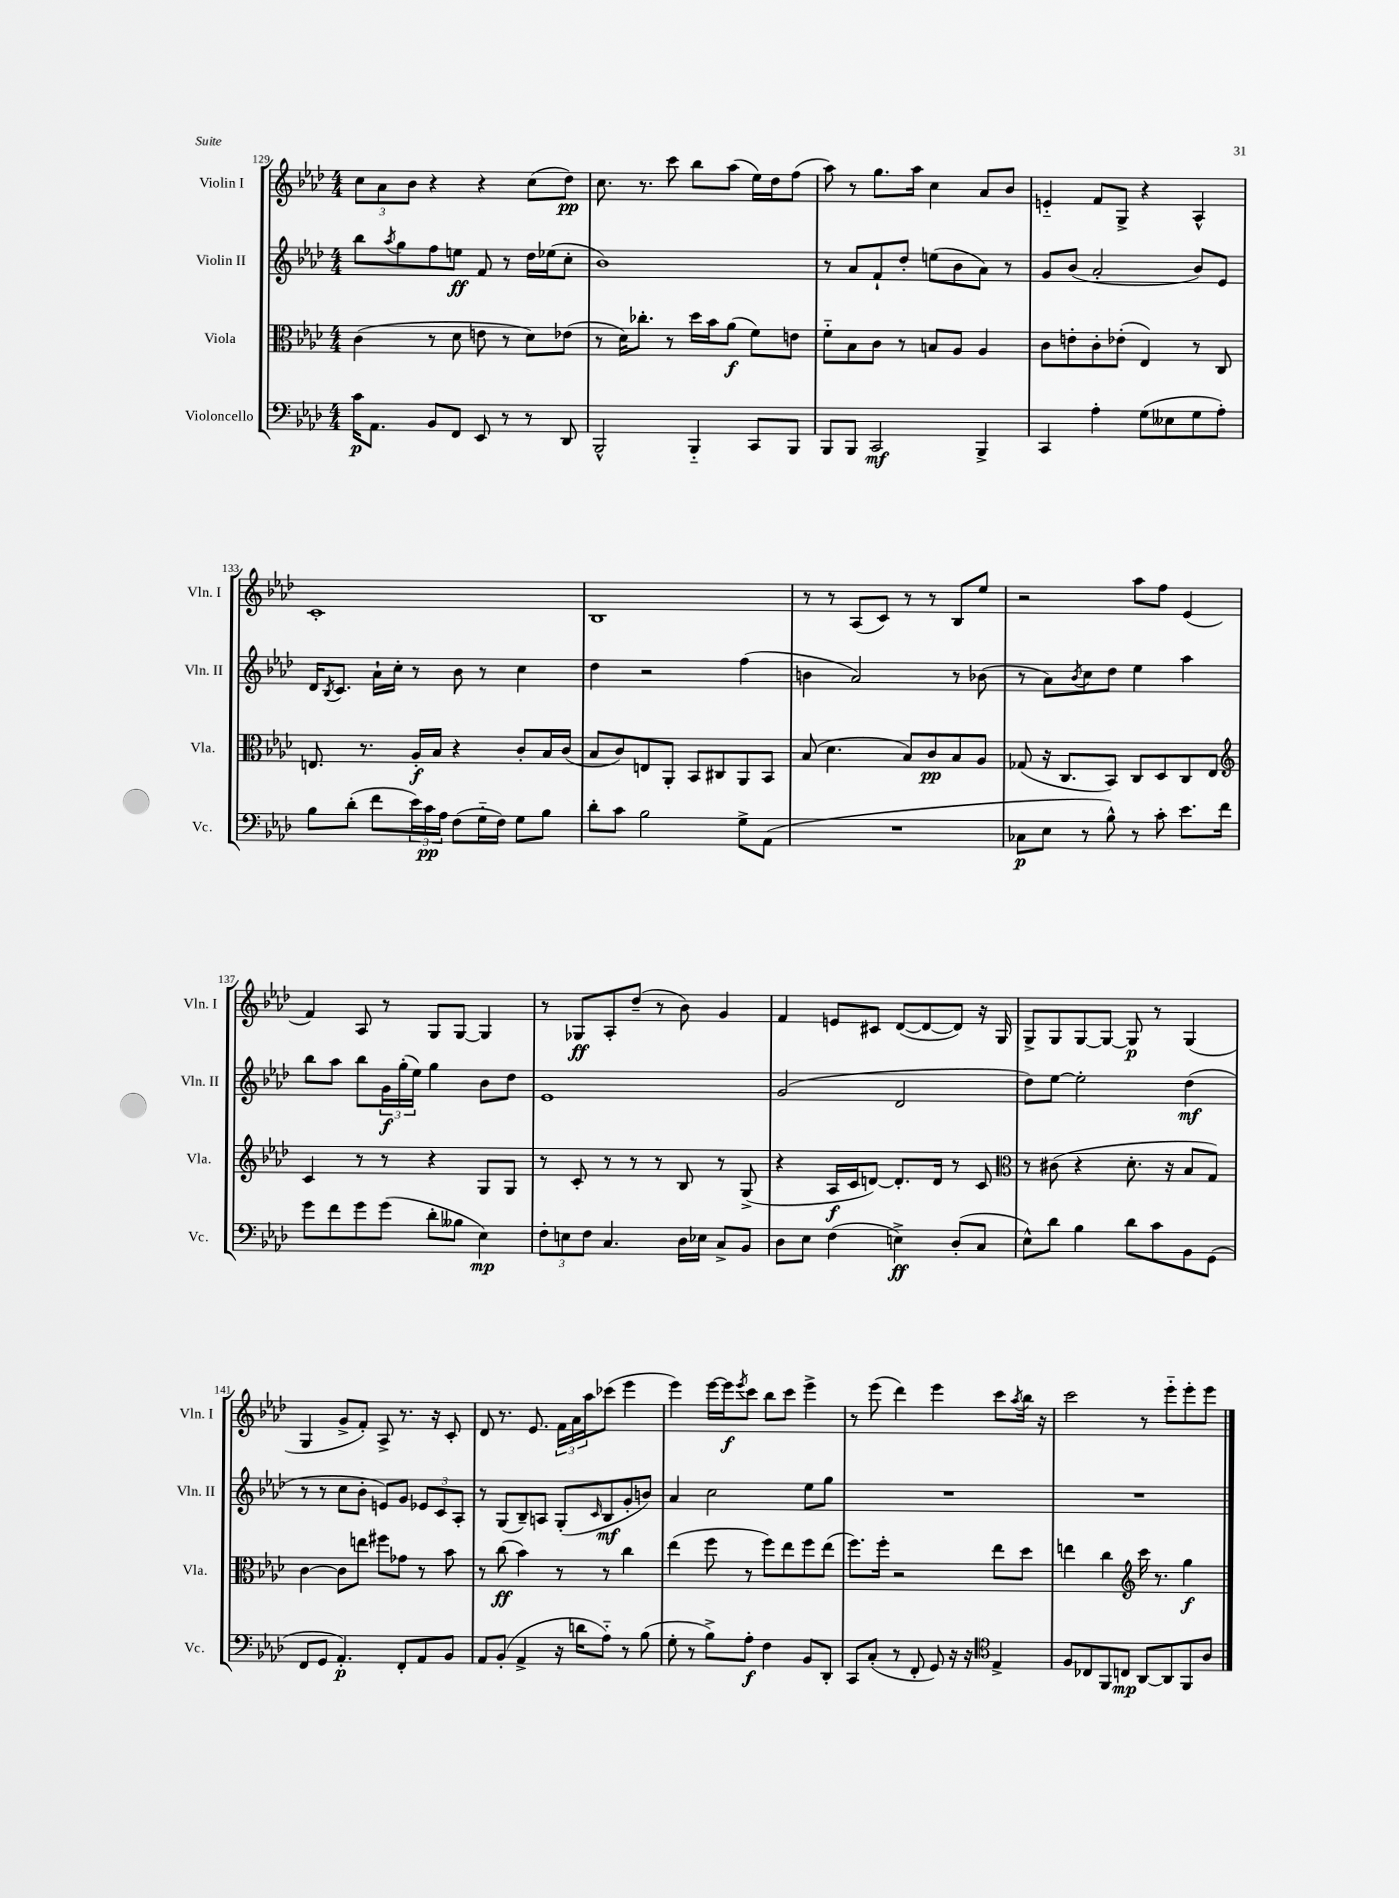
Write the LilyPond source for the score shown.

<<
\new StaffGroup <<
\new Staff = "s0" \with { instrumentName = "Violin I" shortInstrumentName = "Vln. I" } {
    \clef treble \key aes \major \numericTimeSignature \time 4/4
    \tuplet 3/2 { c''8 aes'8 bes'8 } r4 r4 c''8( des''8\pp) |
    c''8. r8. c'''8 bes''8 aes''8( ees''16) des''16 f''8( |
    aes''8) r8 g''8. aes''16 c''4 aes'8 bes'8 |
    e'4-_ f'8 g8-> r4 aes4-^ |
    c'1-. |
    bes1 |
    r8 r8 aes8( c'8) r8 r8 bes8 ees''8 |
    r2 aes''8 f''8 ees'4( |
    f'4) aes8 r8 g8 g8~ g4 |
    r8 ges8\ff aes8-. des''8--( r8 bes'8) g'4 |
    f'4 e'8 cis'8 des'8~( des'8~ des'8) r16 g16 |
    g8-> g8 g8~ g8~ g8\p r8 g4( |
    g4 g'8-> f'8-.) aes8-> r8. r16 c'8-. |
    des'8 r8. ees'8. \tuplet 3/2 { f'16 aes'16 aes''16 } ces'''8( ees'''4 |
    ees'''4) ees'''16~ ees'''16\f \acciaccatura { ees'''8 } c'''8 bes''8 c'''8 ees'''4-> |
    r8 ees'''8( des'''4) ees'''4 c'''8 \acciaccatura { aes''8 } bes''16 r16 |
    c'''2 r8 ees'''8-_ ees'''8-. ees'''8 \bar "|." |
}
\new Staff = "s1" \with { instrumentName = "Violin II" shortInstrumentName = "Vln. II" } {
    \clef treble \key aes \major \numericTimeSignature \time 4/4
    bes''8 \acciaccatura { aes''8 } g''8 f''8 e''8\ff f'8 r8 des''16 ees''16( c''8-. |
    bes'1) |
    r8 aes'8 f'8-! des''8-. e''8( bes'8 aes'8) r8 |
    g'8 bes'8( aes'2-. bes'8) ees'8 |
    des'16 \acciaccatura { bes8 } c'8. aes'16-! c''16-. r8 bes'8 r8 c''4 |
    des''4 r2 f''4( |
    b'4 aes'2) r8 bes'8( |
    r8 aes'8) \acciaccatura { bes'8 } c''8 des''8 ees''4 aes''4 |
    bes''8 aes''8 bes''8 \tuplet 3/2 { g'16\f g''16-.( ees''16) } g''4 bes'8 des''8 |
    ees'1 |
    g'2( des'2 |
    des''8) ees''8~ ees''2-. des''4\mf( |
    r8 r8 c''8 bes'8-. e'8) g'8 \tuplet 3/2 { ees'8 c'8 aes8-. } |
    r8 g8( bes8--) a8 g8-.( \grace { c'16 } bes8\mf g'8-. b'8) |
    aes'4 c''2 ees''8 g''8 |
    R1 |
    R1 \bar "|." |
}
\new Staff = "s2" \with { instrumentName = "Viola" shortInstrumentName = "Vla." } {
    \clef alto \key aes \major \numericTimeSignature \time 4/4
    c'4( r8 des'8 e'8 r8 des'8) ees'8( |
    r8 des'16) ces''8.-. r8 des''16 bes'16 aes'8\f( f'8) e'8 |
    f'8-_ bes8 c'8 r8 b8 aes8 aes4 |
    c'8 e'8-. c'8-. ees'8-.( ees4) r8 c8 |
    e8. r8. aes16-.\f bes16 r4 c'8-. bes16 c'16( |
    bes8 c'8) e8 aes,8-. bes,8 cis8 aes,8 bes,8 |
    bes8( des'4. bes8) c'8\pp bes8 aes8 |
    ges8( r16 c8. bes,8) c8 des8 c8 ees8 |
    \clef treble c'4 r8 r8 r4 g8 g8 |
    r8 c'8-. r8 r8 r8 bes8 r8 g8->( |
    r4 aes16\f c'16 d'8~) d'8.-. d'16 r8 c'8 |
    \clef alto r8 cis'8( r4 des'8.-. r16 bes8 g8) |
    c'4~ c'8 e''8 fis''8 ges'8 r8 bes'8 |
    r8 c''8\ff( bes'4) r8 r8 c''4 |
    ees''4( f''8 r8 f''8) ees''8 f''8 ees''8( |
    f''8.) f''16-. r2 ees''8 des''8 |
    e''4 c''4 \clef treble c'''16 r8. g''4\f \bar "|." |
}
\new Staff = "s3" \with { instrumentName = "Violoncello" shortInstrumentName = "Vc." } {
    \clef bass \key aes \major \numericTimeSignature \time 4/4
    c'16\p aes,8. bes,8 f,8 ees,8 r8 r8 des,8 |
    bes,,2-^ bes,,4-_ c,8 bes,,8 |
    bes,,8 bes,,8 c,2\mf bes,,4-> |
    c,4 aes4-. g8( eeses8 g8 aes8-.) |
    bes8 des'8-.( f'8 \tuplet 3/2 { ees'16) c'16\pp aes16 } f8( g16-_ f16) g8 bes8 |
    des'8-. c'8 bes2 g8-> aes,8( |
    R1 |
    ces8\p ees8 r8 bes8-^) r8 c'8-. ees'8. f'16 |
    g'8 f'8 g'8 g'8( des'8-. beses8 ees4\mp) |
    \tuplet 3/2 { f8-. e8 f8 } c4. des16 ees16 c8-> bes,8 |
    des8 ees8 f4( e4->\ff) des8-.( c8 |
    ees8-^) des'8 bes4 des'8 c'8 bes,8 g,8( |
    f,8 g,8 aes,4.-.\p) f,8-. aes,8 bes,8 |
    aes,8 bes,8-.( aes,4-> r16 d'16 aes8-_) r8 bes8( |
    g8-. r8 bes8->) aes8-.\f f4 bes,8 des,8-. |
    c,8 c8-.( r8 f,8-. g,8) r16 r16 \clef tenor ees4-> |
    f8 ces8 f,8 c8\mp aes,8~ aes,8 f,8 aes8 \bar "|." |
}
>>
>>
\layout { \context { \Score currentBarNumber = #129 } }
